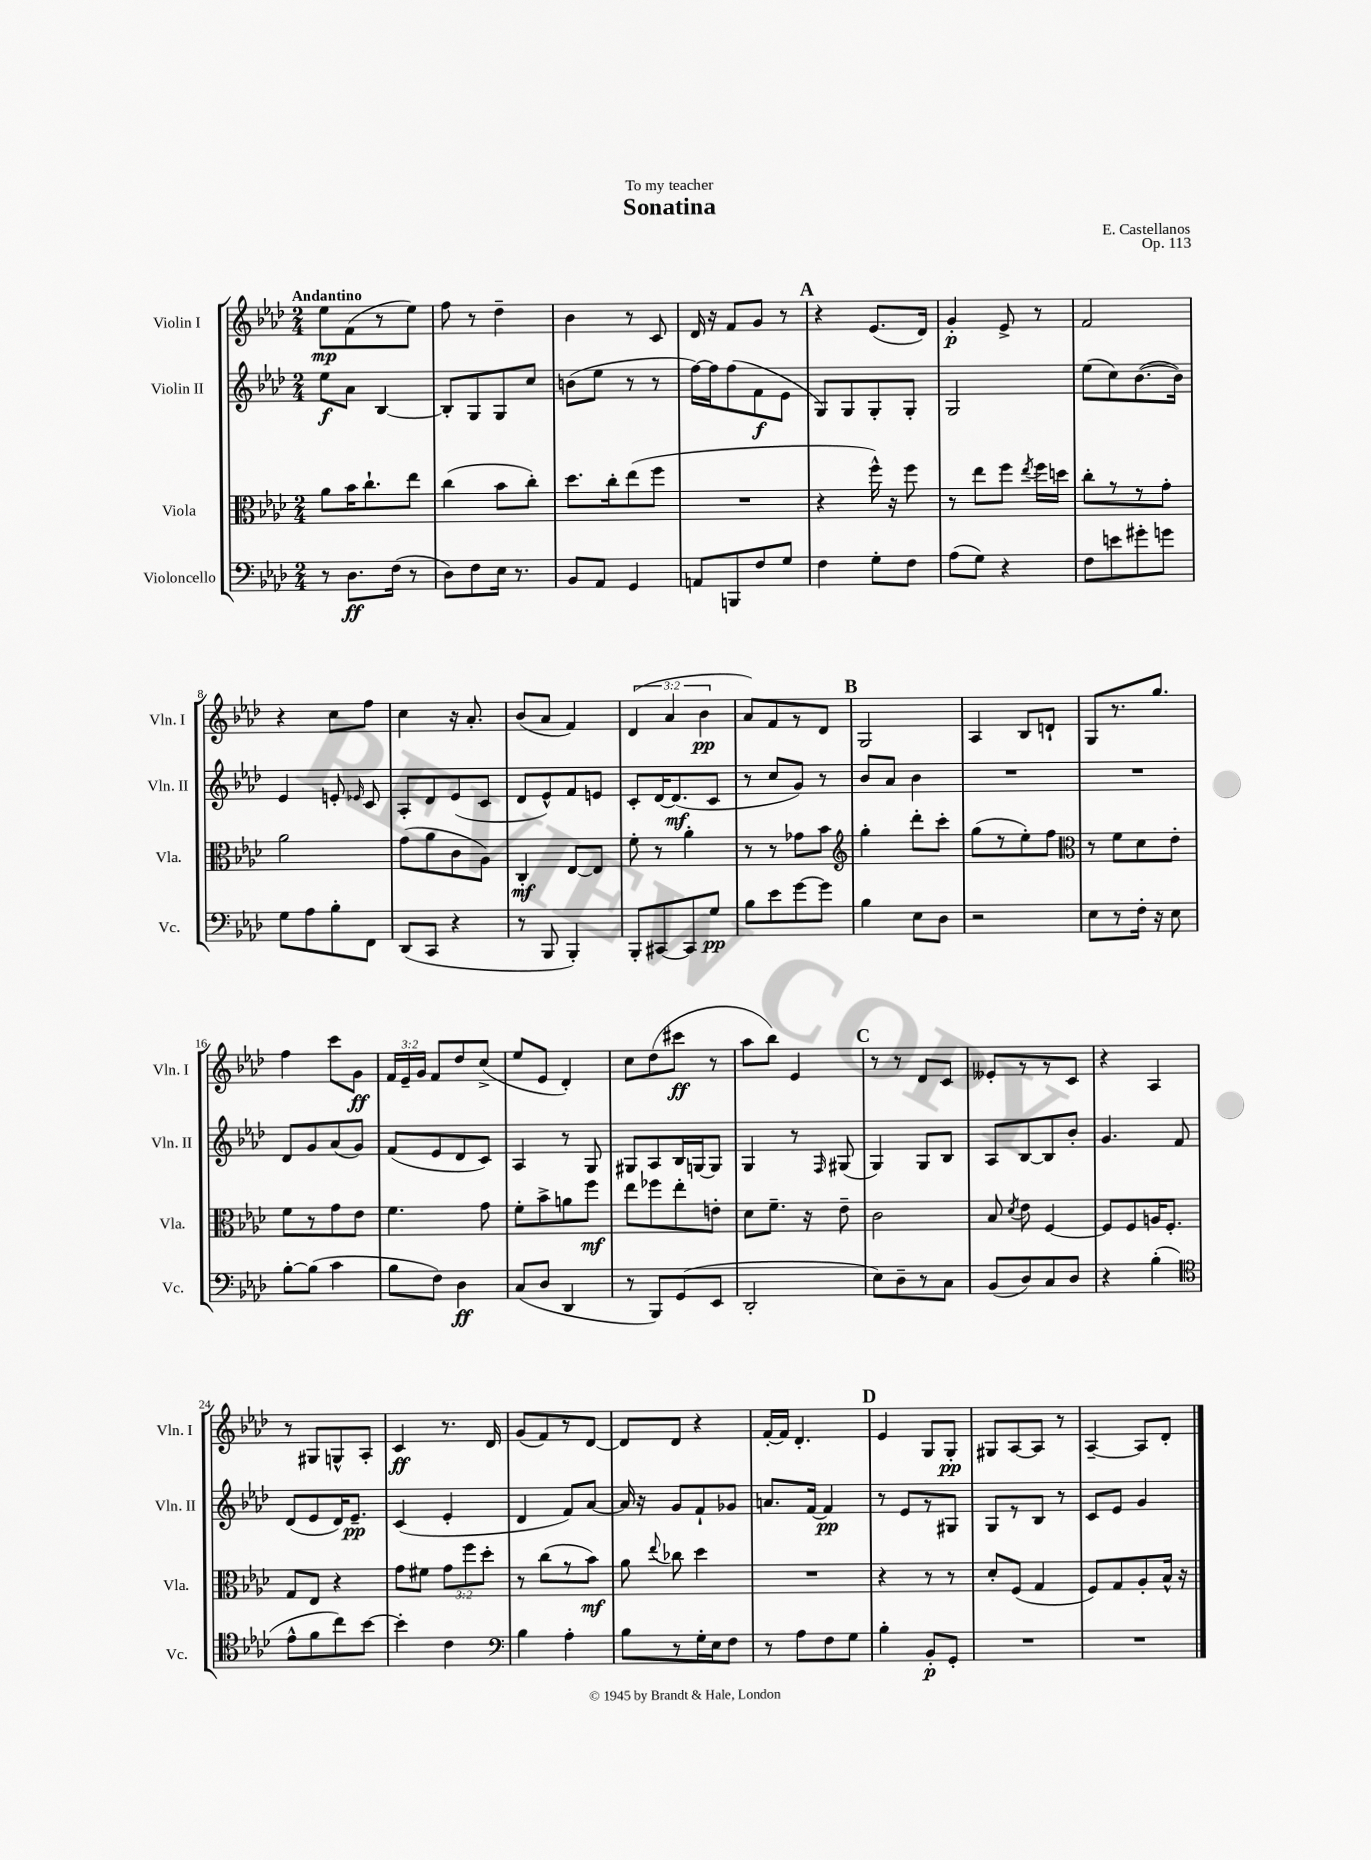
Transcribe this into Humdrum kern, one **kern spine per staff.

**kern	**dynam	**kern	**dynam	**kern	**dynam	**kern	**dynam
*part4	*part4	*part3	*part3	*part2	*part2	*part1	*part1
*staff4	*staff4	*staff3	*staff3	*staff2	*staff2	*staff1	*staff1
*I"Violoncello	*	*I"Viola	*	*I"Violin II	*	*I"Violin I	*
*I'Vc.	*	*I'Vla.	*	*I'Vln. II	*	*I'Vln. I	*
*clefF4	*	*clefC3	*	*clefG2	*	*clefG2	*
*k[b-e-a-d-]	*	*k[b-e-a-d-]	*	*k[b-e-a-d-]	*	*k[b-e-a-d-]	*
*M2/4	*	*M2/4	*	*M2/4	*	*M2/4	*
=1	=1	=1	=1	=1	=1	=1	=1
!	!	!	!	!	!	!LO:TX:a:B:t=Andantino	!
8r	.	8a-\L	.	8ee-\L	f	8ee-\L	mp
8.D-\L	ff	16b-\K	.	8a-\J	.	(8f\	.
.	.	8.cc`\	.	.	.	.	.
.	.	.	.	[4B-/	.	8r	.
(16F\Jk	.	.	.	.	.	.	.
8r	.	8ee-\J	.	.	.	8ee-\J)	.
=2	=2	=2	=2	=2	=2	=2	=2
8D-\L)	.	(4cc\	.	8B-'/L]	.	8ff\	.
8F\	.	.	.	8G/	.	8r	.
16E-\Jk	.	8b-\L	.	8G/	.	4dd-~\	.
8.r	.	.	.	.	.	.	.
.	.	8cc'\J)	.	8cc/J	.	.	.
=3	=3	=3	=3	=3	=3	=3	=3
8BB-/L	.	8.dd-\L	.	(8bn\L	.	4b-\	.
8AA-/J	.	.	.	8ee-\J	.	.	.
.	.	16cc'\k	.	.	.	.	.
4GG/	.	(8ee-\	.	8r	.	8r	.
.	.	8ff\J	.	8r	.	8c/	.
=4	=4	=4	=4	=4	=4	=4	=4
8AAn/L	.	2r	.	[16ff\LL)	.	16d-/	.
.	.	.	.	16ff\J]	.	16r	.
8BBBn/	.	.	.	(8ff\	.	8f/L	.
8F/	.	.	.	8f\	f	8g/J	.
8G/J	.	.	.	8e-\J	.	8r	.
!!LO:REH:place=s1:t=A
=5	=5	=5	=5	=5	=5	=5	=5
4F\	.	4r	.	8G/L)	.	4r	.
.	.	.	.	8G/	.	.	.
8G'\L	.	16ff^^\)	.	8G'/	.	(8.e-/L	.
.	.	16r	.	.	.	.	.
8F\J	.	8ff\	.	8G'/J	.	.	.
.	.	.	.	.	.	16d-/Jk)	.
=6	=6	=6	=6	=6	=6	=6	=6
(8A-\L	.	8r	.	2G/	.	4g'/	p
8G\J)	.	8ee-\L	.	.	.	.	.
4r	.	8ff\J	.	.	.	8e-^/	.
.	.	8qee-/	.	.	.	.	.
.	.	16ff\LL	.	.	.	8r	.
.	.	16ddn\JJ	.	.	.	.	.
=7	=7	=7	=7	=7	=7	=7	=7
8F\L	.	8cc'\L	.	(8ee-\L	.	2f/	.
8en\	.	8r	.	8cc\)	.	.	.
8g#X'\	.	8r	.	([8.b-\	.	.	.
8gn\J	.	8g'\J	.	.	.	.	.
.	.	.	.	16b-\Jk])	.	.	.
!!LO:LB:g=z
=8	=8	=8	=8	=8	=8	=8	=8
8G\L	.	2a-\	.	4e-/	.	4r	.
8A-\	.	.	.	.	.	.	.
8B-'\	.	.	.	8en'/	.	8cc\L	.
.	.	.	.	16qqe-X/	.	.	.
8FF\J	.	.	.	8c/	.	8ff\J	.
=9	=9	=9	=9	=9	=9	=9	=9
(8DD-/L	.	(8g\L	.	8A-'/L	.	4cc\	.
8CC/J	.	8a-\	.	8d-/	.	.	.
4r	.	8c\	.	(8e-/	.	16r	.
.	.	.	.	.	.	8.a-'/	.
.	.	8A-\J)	.	8c/J	.	.	.
=10	=10	=10	=10	=10	=10	=10	=10
8r	.	4C'/	mf	8d-/L	.	(8b-/L	.
8BBB-/	.	.	.	8e-^^/)	.	8a-/J	.
4BBB-'/)	.	[8E-/L	.	8f/	.	4f/)	.
.	.	8E-/J]	.	8en/J	.	.	.
=11	=11	=11	=11	=11	=11	=11	=11
8BBB-'/L	.	8f'\	.	8c'/L	.	(6d-/	.
[8CC#X/	.	8r	.	[16d-/K	.	.	.
.	.	.	.	.	.	6a-/	.
.	.	.	.	(8.d-/]	mf	.	.
8CC#/]	.	4a-'\	.	.	.	.	.
.	.	.	.	.	.	6b-\	pp
8G/J	pp	.	.	8c/J	.	.	.
=12	=12	=12	=12	=12	=12	=12	=12
8B-\L	.	8r	.	8r	.	8a-/L)	.
8e-\	.	8r	.	8cc/L	.	8f/	.
[8g\	.	8g-X\L	.	8g/J)	.	8r	.
8g\J]	.	8b-\J	.	8r	.	8d-/J	.
!!LO:REH:place=s1:t=B
=13	=13	=13	=13	=13	=13	=13	=13
*	*	*clefG2	*	*	*	*	*
4B-\	.	4gg'\	.	8b-/L	.	2G/	.
.	.	.	.	8a-/J	.	.	.
8E-\L	.	8ddd-'\L	.	4b-\	.	.	.
8D-\J	.	8ccc'\J	.	.	.	.	.
=14	=14	=14	=14	=14	=14	=14	=14
2r	.	(8gg\L	.	2r	.	4A-/	.
.	.	8r	.	.	.	.	.
.	.	8ee-'\)	.	.	.	8B-/L	.
.	.	8ff\J	.	.	.	8dn`/J	.
=15	=15	=15	=15	=15	=15	=15	=15
*	*	*clefC3	*	*	*	*	*
8E-\L	.	8r	.	2r	.	8G/L	.
8r	.	8f\L	.	.	.	8.r	.
16F'\Jk	.	8d-\	.	.	.	.	.
16r	.	.	.	.	.	8.gg/J	.
8E-\	.	8e-'\J	.	.	.	.	.
!!LO:LB:g=z
=16	=16	=16	=16	=16	=16	=16	=16
[8B-'\L	.	8f\L	.	8d-/L	.	4ff\	.
(8B-\J]	.	8r	.	8g/	.	.	.
4c\	.	8g\	.	(8a-/	.	8ccc\L	.
.	.	8e-\J	.	8g/J)	.	8g\J	ff
=17	=17	=17	=17	=17	=17	=17	=17
8B-\L	.	4.f\	.	(8f/L	.	24f/LL	.
.	.	.	.	.	.	24e-~/	.
.	.	.	.	.	.	24g/JJ	.
8F\J)	.	.	.	8e-/	.	8f/L	.
4D-\	ff	.	.	8d-/	.	8dd-/	.
.	.	8g\	.	8c/J)	.	(8cc^/J	.
=18	=18	=18	=18	=18	=18	=18	=18
(8C/L	.	8f'\L	.	4A-/	.	8ee-/L	.
8D-/J	.	8b-^\	.	.	.	8e-/J	.
4DD-/	.	8an\	.	8r	.	4d-'/)	.
.	.	8ff\J	mf	8G/	.	.	.
=19	=19	=19	=19	=19	=19	=19	=19
8r	.	8ee-\L	.	8G#X/L	.	8cc\L	.
8BBB-/L)	.	8ff-X\	.	8A-/	.	(8dd-\	.
(8GG/	.	8ee-'\	.	16B-/L	.	8ccc#X\J	ff
.	.	.	.	[16Gn/J	.	.	.
8EE-/J	.	8en'\J	.	8G/J]	.	8r	.
=20	=20	=20	=20	=20	=20	=20	=20
2DD-'/	.	8d-\L	.	4G/	.	8aa-\L	.
.	.	8.f~\J	.	.	.	8bb-\J)	.
.	.	.	.	8r	.	4e-/	.
.	.	16r	.	.	.	.	.
.	.	.	.	16qqF/	.	.	.
.	.	8e-~\	.	(8G#X/	.	.	.
!!LO:REH:place=s1:t=C
=21	=21	=21	=21	=21	=21	=21	=21
8E-\L)	.	2c\	.	4G/)	.	8r	.
8D-~\	.	.	.	.	.	8r	.
8r	.	.	.	8G/L	.	8d-/L	.
8C\J	.	.	.	8B-/J	.	8c/J	.
=22	=22	=22	=22	=22	=22	=22	=22
(8BB-/L	.	8B-/	.	8A-/L	.	8e--X'/L	.
.	.	8qd-/	.	.	.	.	.
8D-/)	.	8e-\	.	[8B-/	.	8r	.
8C/	.	[4F/	.	8B-/]	.	8r	.
8D-/J	.	.	.	8b-'/J	.	8c/J	.
=23	=23	=23	=23	=23	=23	=23	=23
4r	.	8F/L]	.	4.g/	.	4r	.
.	.	8F/	.	.	.	.	.
(4B-'\	.	16An/K	.	.	.	4A-/	.
.	.	8.F'/J	.	.	.	.	.
.	.	.	.	8f/	.	.	.
!!LO:LB:g=z
=24	=24	=24	=24	=24	=24	=24	=24
*clefC4	*	*	*	*	*	*	*
8e-^^\L	.	8G/L	.	(8d-/L	.	8r	.
8f\	.	8E-/J	.	8e-/	.	8G#X/L	.
8cc\)	.	4r	.	16d-/K)	.	8Gn^^/	.
.	.	.	.	8.e-~/J	pp	.	.
[8b-\J	.	.	.	.	.	8A-'/J	.
=25	=25	=25	=25	=25	=25	=25	=25
4b-'\]	.	8g\L	.	(4c/	.	4c/	ff
.	.	8f#X\J	.	.	.	.	.
4c\	.	12g\L	.	4e-'/	.	8.r	.
.	.	12ff\	.	.	.	.	.
.	.	12dd-'\J	.	.	.	.	.
.	.	.	.	.	.	16d-/	.
=26	=26	=26	=26	=26	=26	=26	=26
*clefF4	*	*	*	*	*	*	*
4B-\	.	8r	.	4d-/	.	(8g/L	.
.	.	(8cc\L	.	.	.	8f/)	.
4A-'\	.	8r	.	8f/L)	.	8r	.
.	.	8b-\J)	mf	[8a-/J	.	[8d-/J	.
=27	=27	=27	=27	=27	=27	=27	=27
8B-\L	.	8a-\	.	16a-/]	.	8d-/L]	.
.	.	.	.	16r	.	.	.
.	.	8qqee-/	.	.	.	.	.
8r	.	8cc-X\	.	8g/L	.	8d-/J	.
16G'\L	.	4dd-\	.	8f`/	.	4r	.
16E-\J	.	.	.	.	.	.	.
8F\J	.	.	.	8g-X/J	.	.	.
=28	=28	=28	=28	=28	=28	=28	=28
8r	.	2r	.	8.an/L	.	[16f'/LL	.
.	.	.	.	.	.	16f/JJ]	.
8A-\L	.	.	.	.	.	4.d-'/	.
.	.	.	.	[16f/Jk	.	.	.
8F\	.	.	.	4f/]	pp	.	.
8G\J	.	.	.	.	.	.	.
!!LO:REH:place=s1:t=D
=29	=29	=29	=29	=29	=29	=29	=29
4B-'\	.	4r	.	8r	.	4e-/	.
.	.	.	.	8e-/L	.	.	.
8BB-'/L	p	8r	.	8r	.	8G/L	.
8GG'/J	.	8r	.	8G#X/J	.	8G'/J	pp
=30	=30	=30	=30	=30	=30	=30	=30
2r	.	8d-'/L	.	8G/L	.	8G#X/L	.
.	.	(8F/J	.	8r	.	[8A-/	.
.	.	4G/	.	8B-/J	.	8A-/J]	.
.	.	.	.	8r	.	8r	.
=31	=31	=31	=31	=31	=31	=31	=31
2r	.	8F/L)	.	8c/L	.	[4A-~/	.
.	.	8G/	.	8e-/J	.	.	.
.	.	8A-'/	.	4g/	.	8A-/L]	.
.	.	16B-^^/Jk	.	.	.	8d-'/J	.
.	.	16r	.	.	.	.	.
==	==	==	==	==	==	==	==
*-	*-	*-	*-	*-	*-	*-	*-
